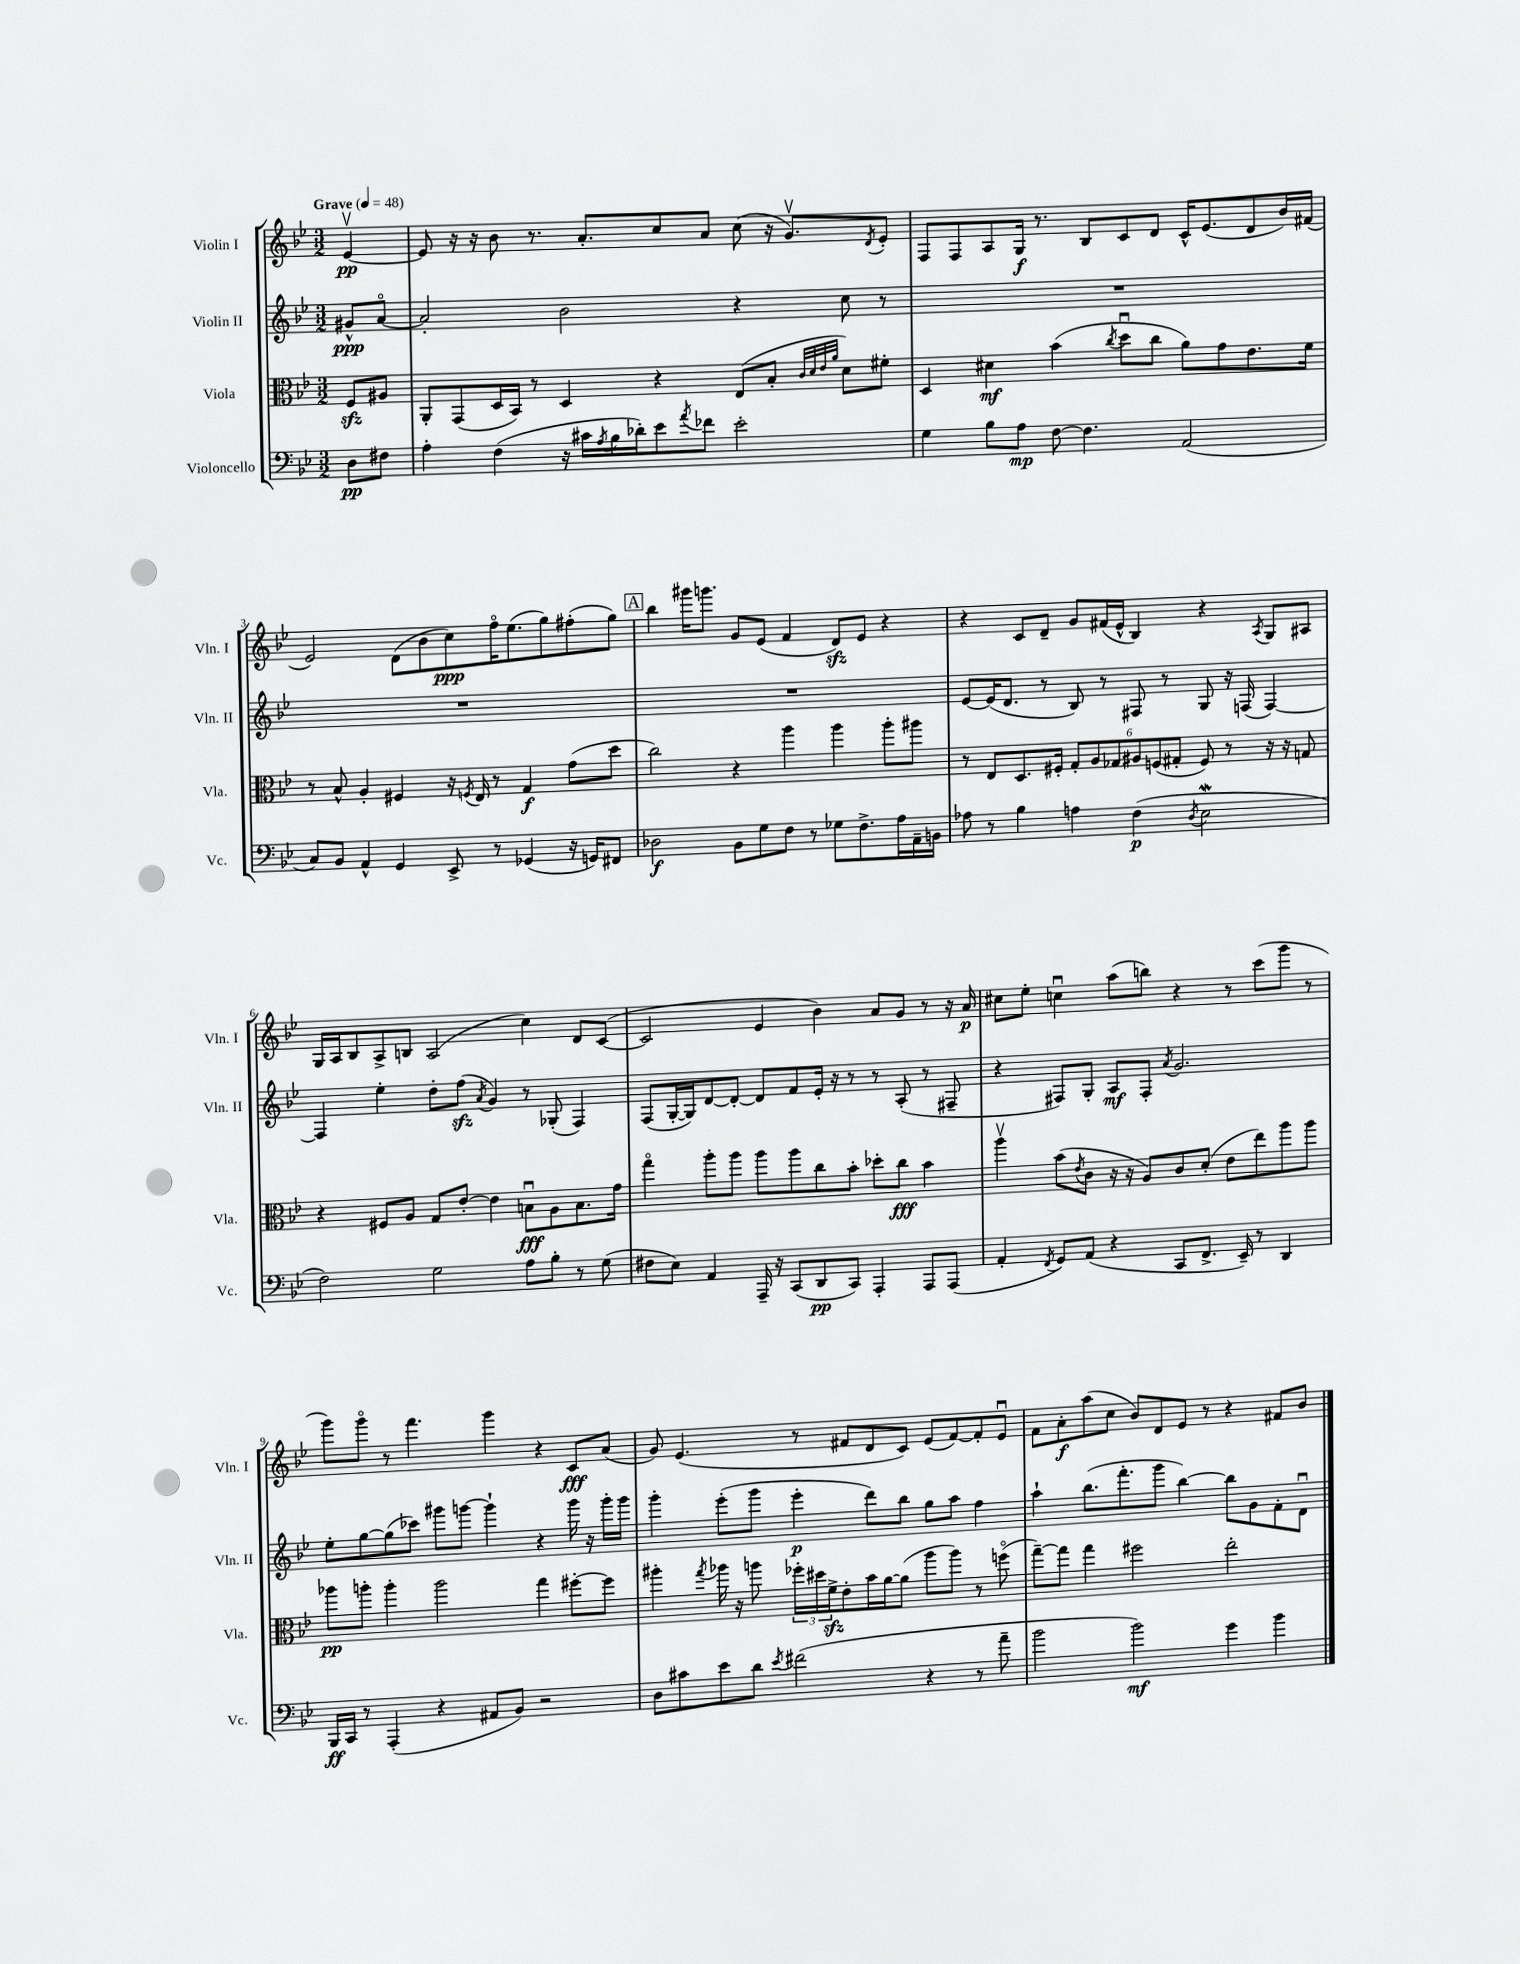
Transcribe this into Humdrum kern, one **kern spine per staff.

**kern	**dynam	**kern	**dynam	**kern	**dynam	**kern	**dynam
*part4	*part4	*part3	*part3	*part2	*part2	*part1	*part1
*staff4	*staff4	*staff3	*staff3	*staff2	*staff2	*staff1	*staff1
*I"Violoncello	*	*I"Viola	*	*I"Violin II	*	*I"Violin I	*
*I'Vc.	*	*I'Vla.	*	*I'Vln. II	*	*I'Vln. I	*
*clefF4	*	*clefC3	*	*clefG2	*	*clefG2	*
*k[b-e-]	*	*k[b-e-]	*	*k[b-e-]	*	*k[b-e-]	*
*M3/2	*	*M3/2	*	*M3/2	*	*M3/2	*
*MM48	*	*MM48	*	*MM48	*	*MM48	*
=	=	=	=	=	=	=	=
!	!	!	!	!	!	!LO:TX:a:B:t=Grave	!
8D\L	pp	8Fzz/L	.	8g#X^^/L	ppp	[4e-v/	pp
8F#X\J	.	8A#X/J	.	[8a/J	.	.	.
=1	=1	=1	=1	=1	=1	=1	=1
4A'\	.	8AA'/L	.	2a'/]	.	8e-/]	.
.	.	(8GG/	.	.	.	16r	.
.	.	.	.	.	.	16r	.
(4F\	.	16D/L	.	.	.	8b-\	.
.	.	16BB-/JJ)	.	.	.	.	.
.	.	8r	.	.	.	8.r	.
16r	.	4D/	.	2b-\	.	.	.
16c#X\LL	.	.	.	.	.	8.a'/L	.
8qA/	.	.	.	.	.	.	.
16B-\	.	.	.	.	.	.	.
16d-X'\J)	.	.	.	.	.	.	.
8e-\	.	4r	.	.	.	8cc/	.
8qa/	.	.	.	.	.	.	.
8f-X\J	.	.	.	.	.	8a/J	.
2e-'\	.	(8E-/L	.	4r	.	(8cc\	.
.	.	8B-'/J	.	.	.	16r	.
.	.	.	.	.	.	8.gv/L)	.
.	.	32qqc/LLL	.	.	.	.	.
.	.	32qqd/	.	.	.	.	.
.	.	32qqe-/	.	.	.	.	.
.	.	32qqa/JJJ	.	.	.	.	.
.	.	8d\L)	.	8cc\	.	.	.
.	.	.	.	.	.	8qd/	.
.	.	8f#X'\J	.	8r	.	8e-'/J	.
=2	=2	=2	=2	=2	=2	=2	=2
4G\	.	4D/	.	1.r	.	8F/L	.
.	.	.	.	.	.	8F/	.
8B-\L	.	4d#X\	mf	.	.	8A/	.
8A\J	mp	.	.	.	.	16G/Jk	f
.	.	.	.	.	.	8.r	.
[8F\	.	(4b-\	.	.	.	.	.
4.F\]	.	.	.	.	.	8B-/L	.
.	.	8qcc/	.	.	.	.	.
.	.	8ddu\L	.	.	.	8c/	.
.	.	8cc\J	.	.	.	8d/J	.
(2AA/	.	8a\L)	.	.	.	16c^^/KL	.
.	.	.	.	.	.	(8.e-/	.
.	.	8g\	.	.	.	.	.
.	.	8.e-\	.	.	.	8d/	.
.	.	.	.	.	.	16b-/L)	.
.	.	16f\Jk	.	.	.	(16f#X/JJ	.
!!LO:LB:g=z
=3	=3	=3	=3	=3	=3	=3	=3
8C/L)	.	8r	.	1.r	.	2e-/)	.
8BB-/J	.	8B-^^/	.	.	.	.	.
4AA^^/	.	4A'/	.	.	.	.	.
4GG/	.	4F#X/	.	.	.	(8d\L	.
.	.	.	.	.	.	8b-\	.
8EE-^/	.	16r	.	.	.	8cc\)	ppp
.	.	8qFn/	.	.	.	.	.
.	.	16E-/	.	.	.	.	.
8r	.	8r	.	.	.	16ff\K	.
.	.	.	.	.	.	(8.ee-\	.
(4GG-X/	.	4G/	f	.	.	.	.
.	.	.	.	.	.	8gg\)	.
16r	.	(8g\L	.	.	.	(8ff#X'\	.
16GGn/KL)	.	.	.	.	.	.	.
8FF#X/J	.	8dd\J	.	.	.	8gg\J)	.
!!LO:REH:place=s1:t=A
=4	=4	=4	=4	=4	=4	=4	=4
2D-X\	f	2cc\)	.	1.r	.	4bb-\	.
.	.	.	.	.	.	16ggg#X\KL	.
.	.	.	.	.	.	8.gggn\J	.
8BB-\L	.	4r	.	.	.	8g/L	.
8G\	.	.	.	.	.	(8e-/J	.
8F\J	.	4aa\	.	.	.	4f/	.
8r	.	.	.	.	.	.	.
8G-X\L	.	4aa\	.	.	.	8dzz/L)	.
8.F^\	.	.	.	.	.	8e-/J	.
.	.	8aa'\L	.	.	.	4r	.
16A\L	.	.	.	.	.	.	.
16AA~\	.	8aa#X\J	.	.	.	.	.
16BBn\JJ	.	.	.	.	.	.	.
=5	=5	=5	=5	=5	=5	=5	=5
8A-X\	.	8r	.	[8e-/L	.	4r	.
8r	.	8E-/L	.	(16e-/K]	.	.	.
.	.	.	.	8.d/J	.	.	.
4B-\	.	8.D/	.	.	.	8c/L	.
.	.	.	.	8r	.	8d~/J	.
.	.	16F#X'/Jk	.	.	.	.	.
4An\	.	12G'/L	.	8B-/)	.	8g/L	.
.	.	12A/	.	.	.	.	.
.	.	.	.	8r	.	(16f#X/L	.
.	.	12G-X/	.	.	.	.	.
.	.	.	.	.	.	16e-^^/JJ	.
(4F\	p	12A#X/	.	8F#X/	.	4B-/)	.
.	.	(12Fn/	.	.	.	.	.
.	.	.	.	8r	.	.	.
.	.	12G#X'/J	.	.	.	.	.
8qD/	.	.	.	.	.	.	.
2E-w\	.	8F/)	.	8G/	.	4r	.
.	.	8r	.	16r	.	.	.
.	.	.	.	(16Fn/	.	.	.
.	.	.	.	.	.	8qA/	.
.	.	16r	.	[4F/)	.	8G/L	.
.	.	16r	.	.	.	.	.
.	.	8Gn/	.	.	.	8A#X/J	.
!!LO:LB:g=z
=6	=6	=6	=6	=6	=6	=6	=6
2F\)	.	4r	.	4F/]	.	16G/LL	.
.	.	.	.	.	.	16A/J	.
.	.	.	.	.	.	8B-/	.
.	.	8F#X/L	.	4ee-'\	.	8A^/	.
.	.	8A/J	.	.	.	8Bn/J	.
2G\	.	8G/L	.	8dd'\L	.	(2A/	.
.	.	[8e-'/J	.	(8ffzz\J	.	.	.
.	.	.	.	8qa/	.	.	.
.	.	4e-\]	.	4g/)	.	.	.
8A\L	.	8Bnu\L	fff	8r	.	4cc\)	.
8B-'\J	.	8A\	.	(8G-X'/	.	.	.
8r	.	8.B\	.	4F/)	.	8d/L	.
(8G\	.	.	.	.	.	([8c/J	.
.	.	16g\Jk	.	.	.	.	.
=7	=7	=7	=7	=7	=7	=7	=7
8F#X\L	.	4gg\	.	(8F/L	.	2c/]	.
8E-\J)	.	.	.	[16G'/L	.	.	.
.	.	.	.	16G/J])	.	.	.
4AA/	.	8aa'\L	.	[8d/	.	.	.
.	.	8aa\J	.	8d'/J_	.	.	.
16AAA~/	.	8aa\L	.	8d/L]	.	4e-/	.
16r	.	.	.	.	.	.	.
(8CC/L	.	8aa\	.	8f/	.	.	.
8DD/	pp	8cc\	.	16e-'/Jk	.	4b-\)	.
.	.	.	.	16r	.	.	.
8CC/J)	.	8b-'\J	.	8r	.	.	.
4AAA'/	.	8dd-X'\L	.	8r	.	8a/L	.
.	.	8cc\J	fff	(8A'/	.	8g/J	.
8AAA/L	.	4b-\	.	8r	.	8r	.
(8AAA/J	.	.	.	8F#X~/	.	16r	.
.	.	.	.	.	.	16a/	p
=8	=8	=8	=8	=8	=8	=8	=8
4AA'/	.	4aav\	.	4r	.	8cc#X\L	.
.	.	.	.	.	.	8ee-'\J	.
8qFF/	.	.	.	.	.	.	.
8GG/L)	.	(8b-\L	.	8F#X/L)	.	4ccnu\	.
.	.	8qe-/	.	.	.	.	.
(8AA/J	.	8c\J	.	8G'/J	.	.	.
4r	.	16r	.	8A/L	mf	(8aa\L	.
.	.	16r	.	.	.	.	.
.	.	8A/L)	.	8F#'/J	.	8bbn\J)	.
.	.	.	.	8qa/	.	.	.
8CC/L	.	8c/	.	2.g/	.	4r	.
8.FF^/J	.	(8d'/J	.	.	.	.	.
.	.	8e-\L	.	.	.	8r	.
16EE-~/)	.	.	.	.	.	.	.
8r	.	8ee-\)	.	.	.	(8ccc\L	.
4DD/	.	8aa\	.	.	.	8ggg\J	.
.	.	8aa\J	.	.	.	8r	.
!!LO:LB:g=z
=9	=9	=9	=9	=9	=9	=9	=9
16BBB-/LL	ff	8aa-X\L	pp	8ee-'\L	.	8ggg\L)	.
16CC/JJ	.	.	.	.	.	.	.
8r	.	8aan'\J	.	[8gg\	.	8ggg\J	.
(4AAA'/	.	4aa'\	.	(8gg\]	.	8r	.
.	.	.	.	8ccc-X\J)	.	4.fff\	.
4r	.	2aa\	.	8ggg#X\L	.	.	.
.	.	.	.	[8gggn\J	.	.	.
8AA#X/L	.	.	.	4ggg`\]	.	4ggg\	.
8BB-/J)	.	.	.	.	.	.	.
2r	.	4gg\	.	4r	.	4r	.
.	.	[8ff#X'\L	.	16ggg\	.	8c/L	fff
.	.	.	.	16r	.	.	.
.	.	8ff#\J]	.	16ggg'\LL	.	(8a/J	.
.	.	.	.	16ggg\JJ	.	.	.
=10	=10	=10	=10	=10	=10	=10	=10
8D\L	.	4aa#X'\	.	4ggg'\	.	8g/)	.
8c#X\	.	.	.	.	.	(4.e-/	.
.	.	8qgg/	.	.	.	.	.
8e-\	.	16aa-X\	.	(8eee-'\L	.	.	.
.	.	16r	.	.	.	.	.
8d\J	.	8aan\	.	8ggg\J	.	.	.
8qe-/	.	.	.	.	.	.	.
(2f#X\	.	24ff-X'\LL	.	4eee-'\	p	8r	.
.	.	24dd#X\	.	.	.	.	.
.	.	24fzz^\J	.	.	.	.	.
.	.	8e-'\	.	.	.	8f#X/L	.
.	.	16b-\L	.	8ddd\L)	.	8d/	.
.	.	[16a\J	.	.	.	.	.
.	.	(8a\J]	.	8bb-\J	.	8c/J)	.
4r	.	8aa\L	.	8gg\L	.	(8e-/L	.
.	.	8aa\J)	.	8aa\J	.	[8f#/)	.
8r	.	8r	.	4ff\	.	8f#'/]	.
8a~\	.	(8ffn\	.	.	.	8e-u/J	.
=11	=11	=11	=11	=11	=11	=11	=11
2b-\	.	[8gg~\L)	.	4aa`\	.	8f\L	.
.	.	8gg\J]	.	.	.	8a'\	f
.	.	4gg\	.	(8.bb-\L	.	(8aa\	.
.	.	.	.	.	.	8cc\J	.
.	.	.	.	8.fff'\	.	.	.
2b-\)	mf	2ff#X\	.	.	.	8b-/L)	.
.	.	.	.	8ggg\J	.	8d/	.
.	.	.	.	[4bb-\)	.	8e-/J	.
.	.	.	.	.	.	8r	.
4g\	.	2ee-'\	.	8bb-\L]	.	4r	.
.	.	.	.	8g\	.	.	.
4b-\	.	.	.	8f'\	.	8f#X/L	.
.	.	.	.	8du\J	.	8b-/J	.
==	==	==	==	==	==	==	==
*-	*-	*-	*-	*-	*-	*-	*-
